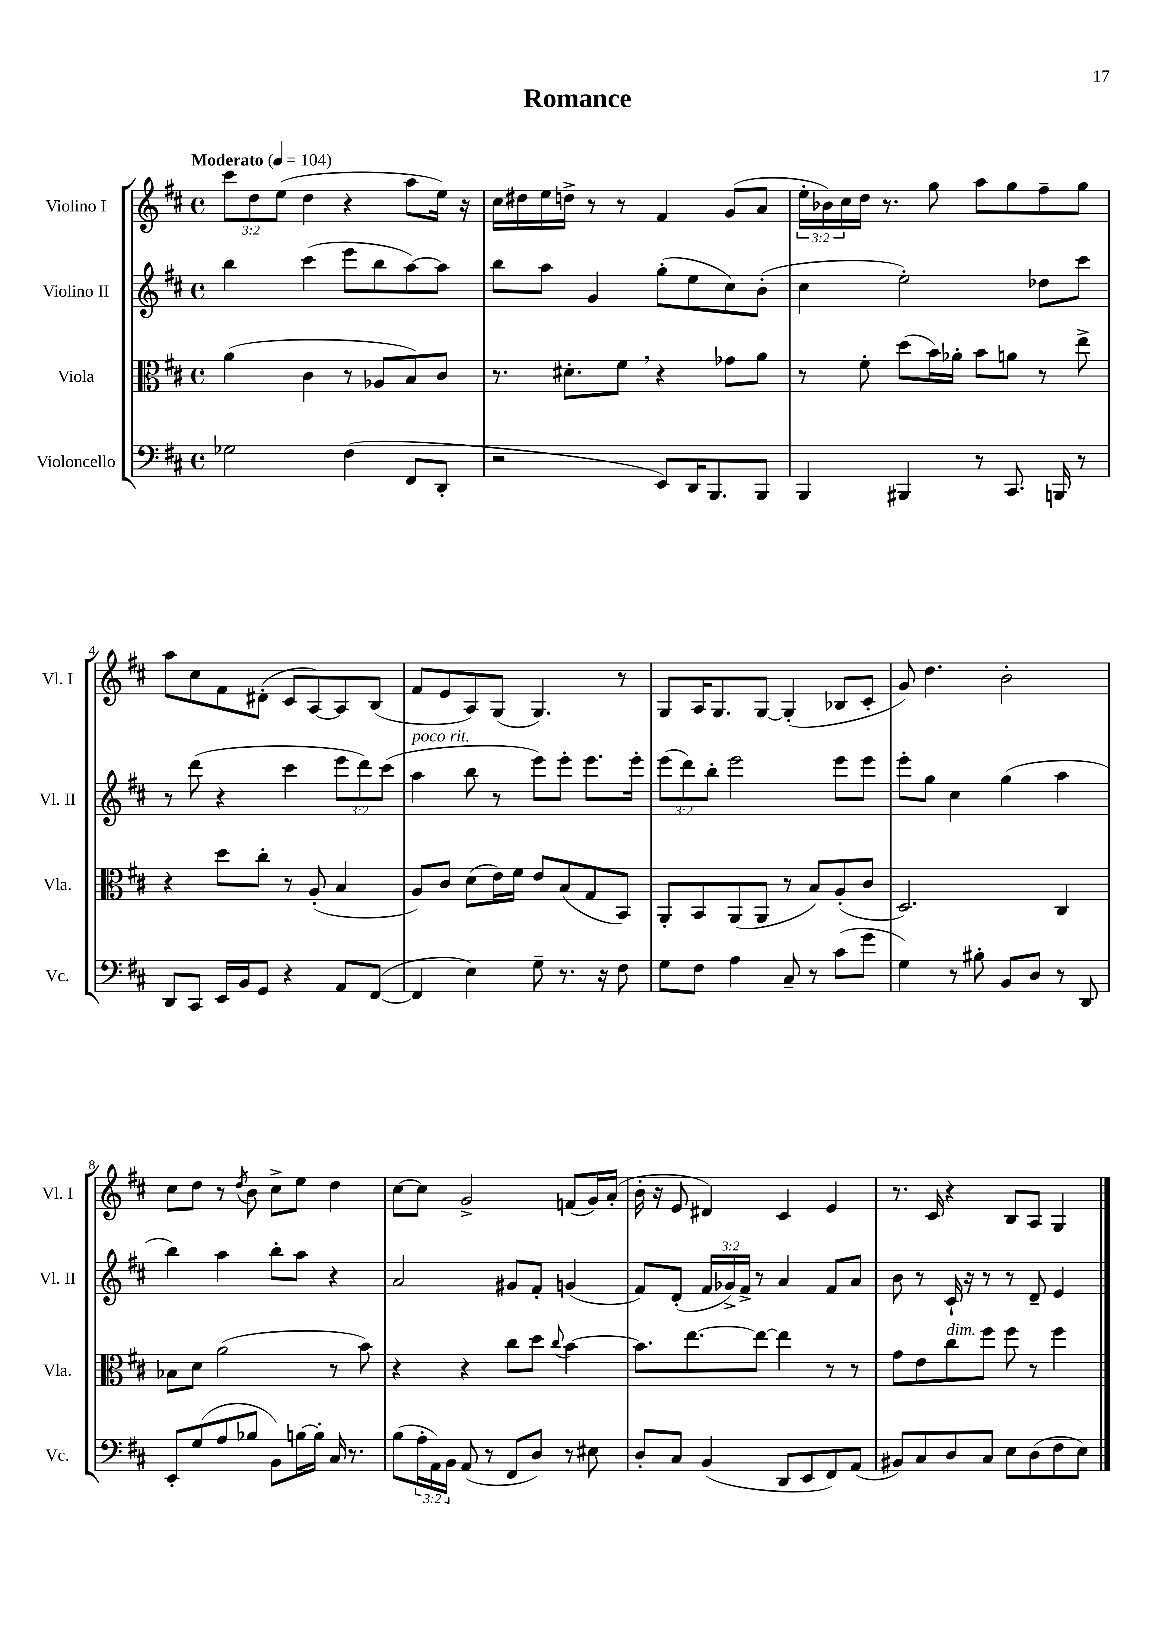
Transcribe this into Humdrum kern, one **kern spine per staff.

**kern	**kern	**kern	**kern
*staff4	*staff3	*staff2	*staff1
*clefF4	*clefC3	*clefG2	*clefG2
*k[f#c#]	*k[f#c#]	*k[f#c#]	*k[f#c#]
*M4/4	*M4/4	*M4/4	*M4/4
*met(c)	*met(c)	*met(c)	*met(c)
*MM104	*MM104	*MM104	*MM104
2G-	(4a	4bb	12ccc#
.	.	.	12dd
.	.	.	(12ee
.	4c#	(4ccc#	4dd
(4F#	8r	8eee	4r
.	8A-	8bb	.
8FF#	8B)	[8aa)	8aa
8DD'	8c#	8aa]	16ee)
.	.	.	16r
=	=	=	=
2r	8.r	8bb	16cc#
.	.	.	16dd#
.	.	8aa	16ee
.	8.d#'	.	16dd^
.	.	4g	8r
.	8f#	.	8r
8EE)	4r	(8gg'	4f#
16DD	.	8ee	.
8.BBB	.	.	.
.	8g-	8cc#)	(8g
8BBB	8a	(8b'	8a
=	=	=	=
4BBB	8r	4cc#	24ee'
.	.	.	24b-)
.	.	.	24cc#
.	8f#'	.	16dd
.	.	.	8.r
4BBB#	(8dd	2ee')	.
.	16b)	.	8gg
.	16a-'	.	.
8r	8b	.	8aa
8.CC#	8a	.	8gg
.	8r	8dd-	8ff#~
16BBB	.	.	.
8r	8ee^	8ccc#	8gg
=	=	=	=
8DD	4r	8r	8aa
8CC#	.	(8ddd	8cc#
16EE	8dd	4r	8f#
16BB	.	.	.
8GG	8cc#'	.	(8d#'
4r	8r	4ccc#	8c#
.	(8A'	.	[8A)
8AA	4B	12eee	8A]
.	.	12ddd)	.
([8FF#	.	.	(8B
.	.	(12ccc#	.
=	=	=	=
4FF#]	8A)	4aa	8f#
.	8c#	.	8e
4E)	(8d	8bb	8A)
.	16e)	8r	(8G
.	16f#	.	.
8G~	8e	8eee)	4.G)
8.r	(8B	8eee'	.
.	8G	8.eee	.
16r	.	.	.
8F#	8BB)	.	8r
.	.	16eee'	.
=	=	=	=
8G	8AA'	(12eee	8G
.	.	12ddd)	.
8F#	8BB	.	16A
.	.	12bb'	.
.	.	.	8.G
4A	(8AA	2eee	.
.	8AA	.	[8G
8C#~	8r	.	(4G']
8r	8B)	.	.
(8c#	(8A'	8eee	8B-
8g	8c#	8eee	8c#'
=	=	=	=
4G)	2.D)	8eee'	8g)
.	.	8gg	4.dd
8r	.	4cc#	.
8B#'	.	.	.
8BB	.	(4gg	2b'
8D	.	.	.
8r	4C#	4aa	.
8DD	.	.	.
=	=	=	=
8EE'	8B-	4bb)	8cc#
(8G	8d	.	8dd
8A	(2a	4aa	8r
.	.	.	8qdd
8B-	.	.	8b
8BB)	.	8bb'	8cc#^
[16B	.	8aa	8ee
16B']	.	.	.
16C#	8r	4r	4dd
8.r	.	.	.
.	8b)	.	.
=	=	=	=
(8B	4r	2a	[8cc#
24A'	.	.	8cc#]
24AA)	.	.	.
24BB	.	.	.
(8AA	4r	.	2g^
8r	.	.	.
8FF#	8cc#	8g#	.
8D)	8dd	8f#'	.
.	8qqcc#	.	.
8r	[4b	(4g	(8f
8E#	.	.	16g)
.	.	.	(16a'
=	=	=	=
8D'	8.b]	8f#)	16b'
.	.	.	16r
8C#	.	(8d'	8e
.	[8.ee	.	.
(4BB	.	24f#	4d#)
.	.	24g-^)	.
.	.	24f#^	.
.	8ee_	8r	.
8DD	4ee]	4a	4c#
8EE	.	.	.
8FF#)	8r	8f#	4e
(8AA	8r	8a	.
=	=	=	=
8BB#)	8g	8b	8.r
8C#	8e	8r	.
.	.	.	16c#
8D	8cc#	16c#`	4r
.	.	16r	.
8C#	8ff#	8r	.
8E	8ff#	8r	8B
(8D	8r	8d~	8A
8F#	4ff#	4e	4G
8E)	.	.	.
==	==	==	==
*-	*-	*-	*-
